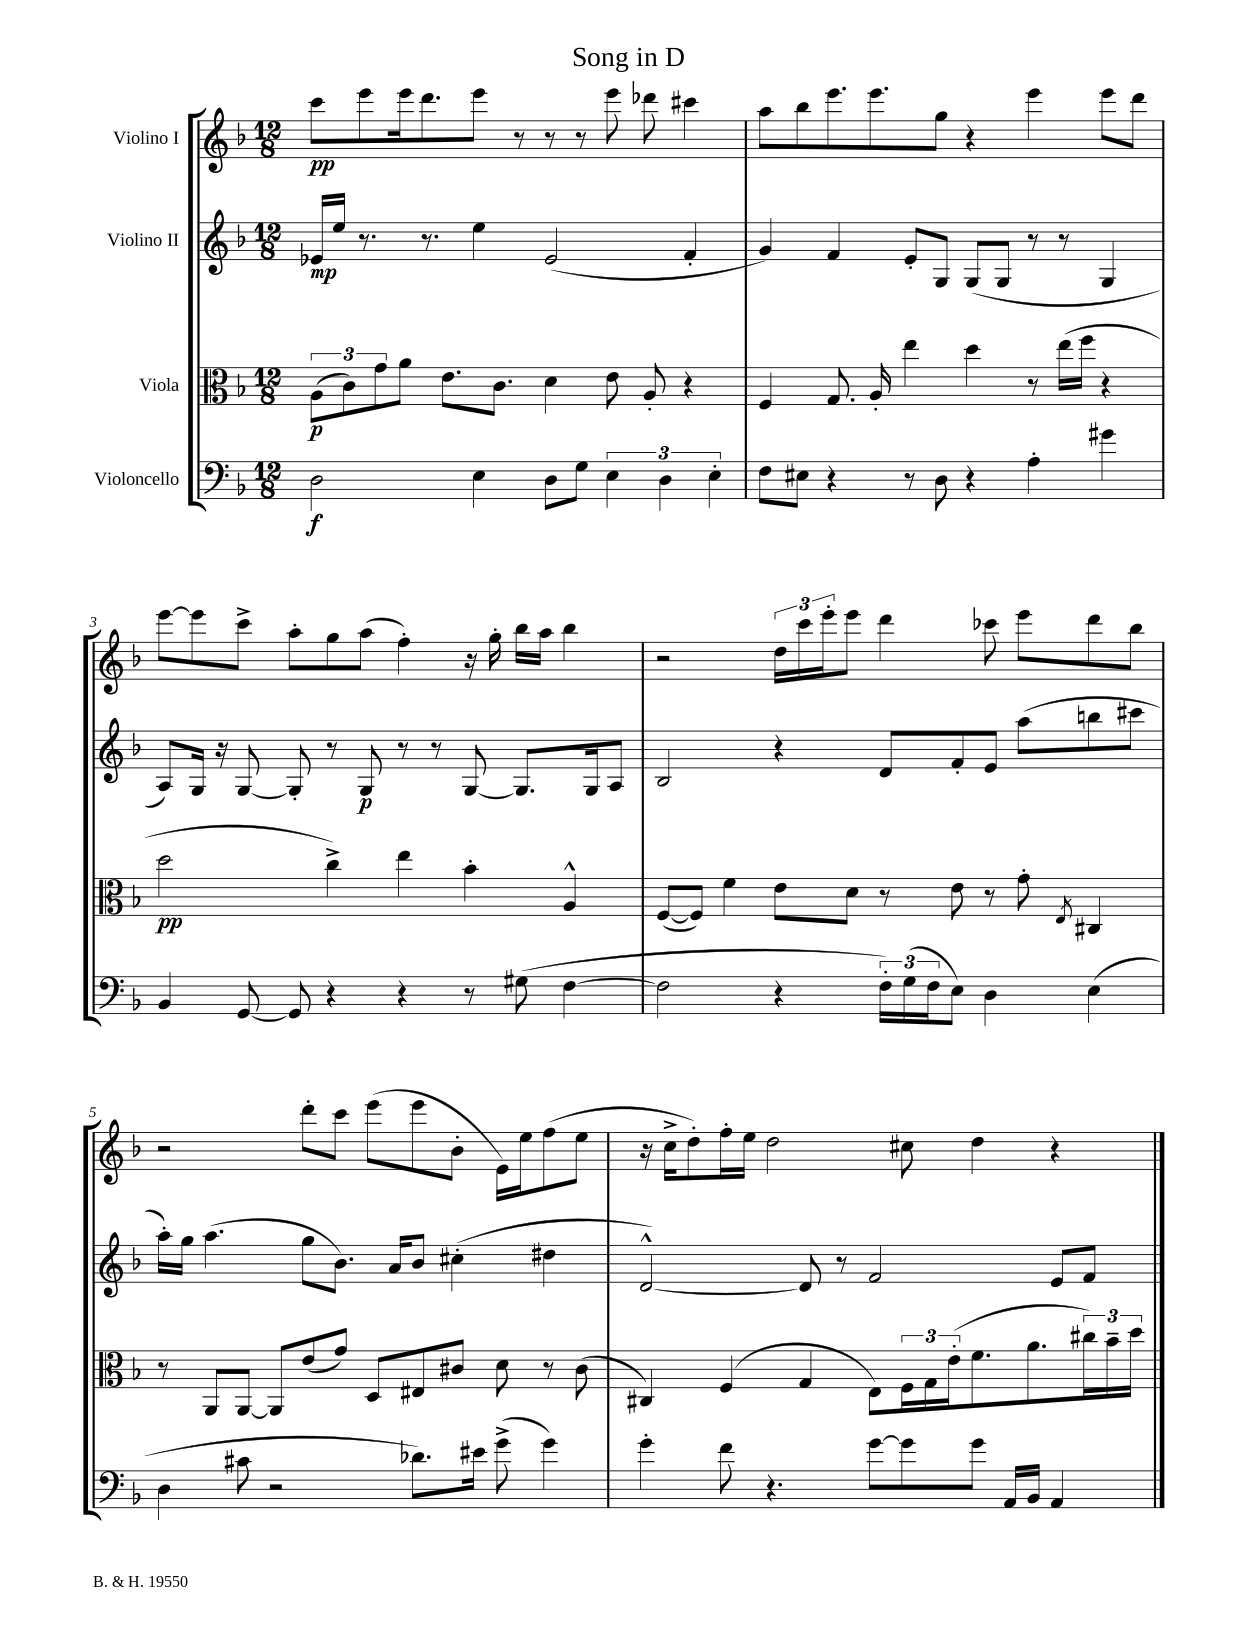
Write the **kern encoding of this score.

**kern	**dynam	**kern	**dynam	**kern	**dynam	**kern	**dynam
*part4	*part4	*part3	*part3	*part2	*part2	*part1	*part1
*staff4	*staff4	*staff3	*staff3	*staff2	*staff2	*staff1	*staff1
*I"Violoncello	*	*I"Viola	*	*I"Violino II	*	*I"Violino I	*
*clefF4	*	*clefC3	*	*clefG2	*	*clefG2	*
*k[b-]	*	*k[b-]	*	*k[b-]	*	*k[b-]	*
*M12/8	*	*M12/8	*	*M12/8	*	*M12/8	*
=1	=1	=1	=1	=1	=1	=1	=1
2D\	f	(12A\L	p	16e-X/LL	mp	8ccc\L	pp
.	.	.	.	16ee/JJ	.	.	.
.	.	12c\)	.	.	.	.	.
.	.	.	.	8.r	.	8eee\	.
.	.	12g\	.	.	.	.	.
.	.	8a\J	.	.	.	16eee\k	.
.	.	.	.	8.r	.	8.ddd\	.
.	.	8.e\L	.	.	.	.	.
4E\	.	.	.	4ee\	.	8eee\J	.
.	.	8.c\J	.	.	.	.	.
.	.	.	.	.	.	8r	.
8D\L	.	4d\	.	(2e-/	.	8r	.
8G\J	.	.	.	.	.	8r	.
6E\	.	8e\	.	.	.	8eee\	.
.	.	8A'/	.	.	.	8ddd-X\	.
6D\	.	.	.	.	.	.	.
.	.	4r	.	4f'/	.	4ccc#X\	.
6E'\	.	.	.	.	.	.	.
=2	=2	=2	=2	=2	=2	=2	=2
8F\L	.	4F/	.	4g/)	.	8aa\L	.
8E#X\J	.	.	.	.	.	8bb-\	.
4r	.	8.G/	.	4f/	.	8.eee\	.
.	.	16A'/	.	.	.	8.eee\	.
8r	.	4ee\	.	8e'/L	.	.	.
8D\	.	.	.	8G/J	.	8gg\J	.
4r	.	4dd\	.	(8G/L	.	4r	.
.	.	.	.	8G/J	.	.	.
4A'\	.	8r	.	8r	.	4eee\	.
.	.	(16ee\LL	.	8r	.	.	.
.	.	16ff\JJ	.	.	.	.	.
4g#X\	.	4r	.	4G/	.	8eee\L	.
.	.	.	.	.	.	8ddd\J	.
!!LO:LB:g=z
=3	=3	=3	=3	=3	=3	=3	=3
4BB-/	.	2dd\	pp	8A/L)	.	[8eee\L	.
.	.	.	.	16G/Jk	.	8eee\]	.
.	.	.	.	16r	.	.	.
[8GG/	.	.	.	[8G/	.	8ccc^\J	.
8GG/]	.	.	.	8G'/]	.	8aa'\L	.
4r	.	4cc^\)	.	8r	.	8gg\	.
.	.	.	.	8G/	p	(8aa\J	.
4r	.	4ee\	.	8r	.	4ff'\)	.
.	.	.	.	8r	.	.	.
8r	.	4b-'\	.	[8G/	.	16r	.
.	.	.	.	.	.	16gg'\	.
(8G#X\	.	.	.	8.G/L]	.	16bb-\LL	.
.	.	.	.	.	.	16aa\JJ	.
[4F\	.	4A^^/	.	.	.	4bb-\	.
.	.	.	.	16G/k	.	.	.
.	.	.	.	8A/J	.	.	.
=4	=4	=4	=4	=4	=4	=4	=4
2F\]	.	([8F/L	.	2B-/	.	2r	.
.	.	8F/J])	.	.	.	.	.
.	.	4f\	.	.	.	.	.
4r	.	8e\L	.	4r	.	24dd\LL	.
.	.	.	.	.	.	24ccc\	.
.	.	.	.	.	.	24eee'\J	.
.	.	8d\J	.	.	.	8eee\J	.
24F'\LL)	.	8r	.	8d/L	.	4ddd\	.
(24G\	.	.	.	.	.	.	.
24F\J	.	.	.	.	.	.	.
8E\J)	.	8e\	.	8f'/	.	.	.
4D\	.	8r	.	8e/J	.	8ccc-X\	.
.	.	8g'\	.	(8aa\L	.	8eee\L	.
.	.	8qE/	.	.	.	.	.
(4E\	.	4C#X/	.	8bbn\	.	8ddd\	.
.	.	.	.	8ccc#X\J	.	8bb-\J	.
!!LO:LB:g=z
=5	=5	=5	=5	=5	=5	=5	=5
4D\	.	8r	.	16aa'\LL)	.	2r	.
.	.	.	.	16gg\JJ	.	.	.
.	.	8AA/L	.	(4.aa\	.	.	.
8c#X\	.	[8AA/J	.	.	.	.	.
2r	.	8AA/L]	.	.	.	.	.
.	.	(8e/	.	8gg\L	.	8ddd'\L	.
.	.	8g/J)	.	8.b-\J)	.	8ccc\J	.
.	.	8D/L	.	.	.	(8eee\L	.
.	.	.	.	16a/KL	.	.	.
8.d-X\L)	.	8E#X/	.	8b-/J	.	8eee\	.
.	.	8c#X/J	.	(4cc#X'\	.	8b-'\J	.
16e#X\Jk	.	.	.	.	.	.	.
(8g^\	.	8d\	.	.	.	16e\LL)	.
.	.	.	.	.	.	16ee\J	.
4g\)	.	8r	.	4dd#X\	.	(8ff\	.
.	.	(8c#\	.	.	.	8ee\J	.
=6	=6	=6	=6	=6	=6	=6	=6
4g'\	.	4C#X/)	.	[2d^^/)	.	16r	.
.	.	.	.	.	.	16cc^\KL	.
.	.	.	.	.	.	8dd'\)	.
8f\	.	(4F/	.	.	.	16ff'\L	.
.	.	.	.	.	.	16ee\JJ	.
4.r	.	.	.	.	.	2dd\	.
.	.	4G/	.	8d/]	.	.	.
.	.	.	.	8r	.	.	.
[8g\L	.	8E\L)	.	2f/	.	.	.
8g\]	.	24F\L	.	.	.	8cc#X\	.
.	.	24G\	.	.	.	.	.
.	.	(24e'\J	.	.	.	.	.
8g\J	.	8.f\	.	.	.	4dd\	.
16AA/LL	.	.	.	.	.	.	.
16BB-/JJ	.	8.a\	.	.	.	.	.
4AA/	.	.	.	8e/L	.	4r	.
.	.	24cc#X\L)	.	8f/J	.	.	.
.	.	24b-~\	.	.	.	.	.
.	.	24dd\JJ	.	.	.	.	.
==	==	==	==	==	==	==	==
*-	*-	*-	*-	*-	*-	*-	*-
